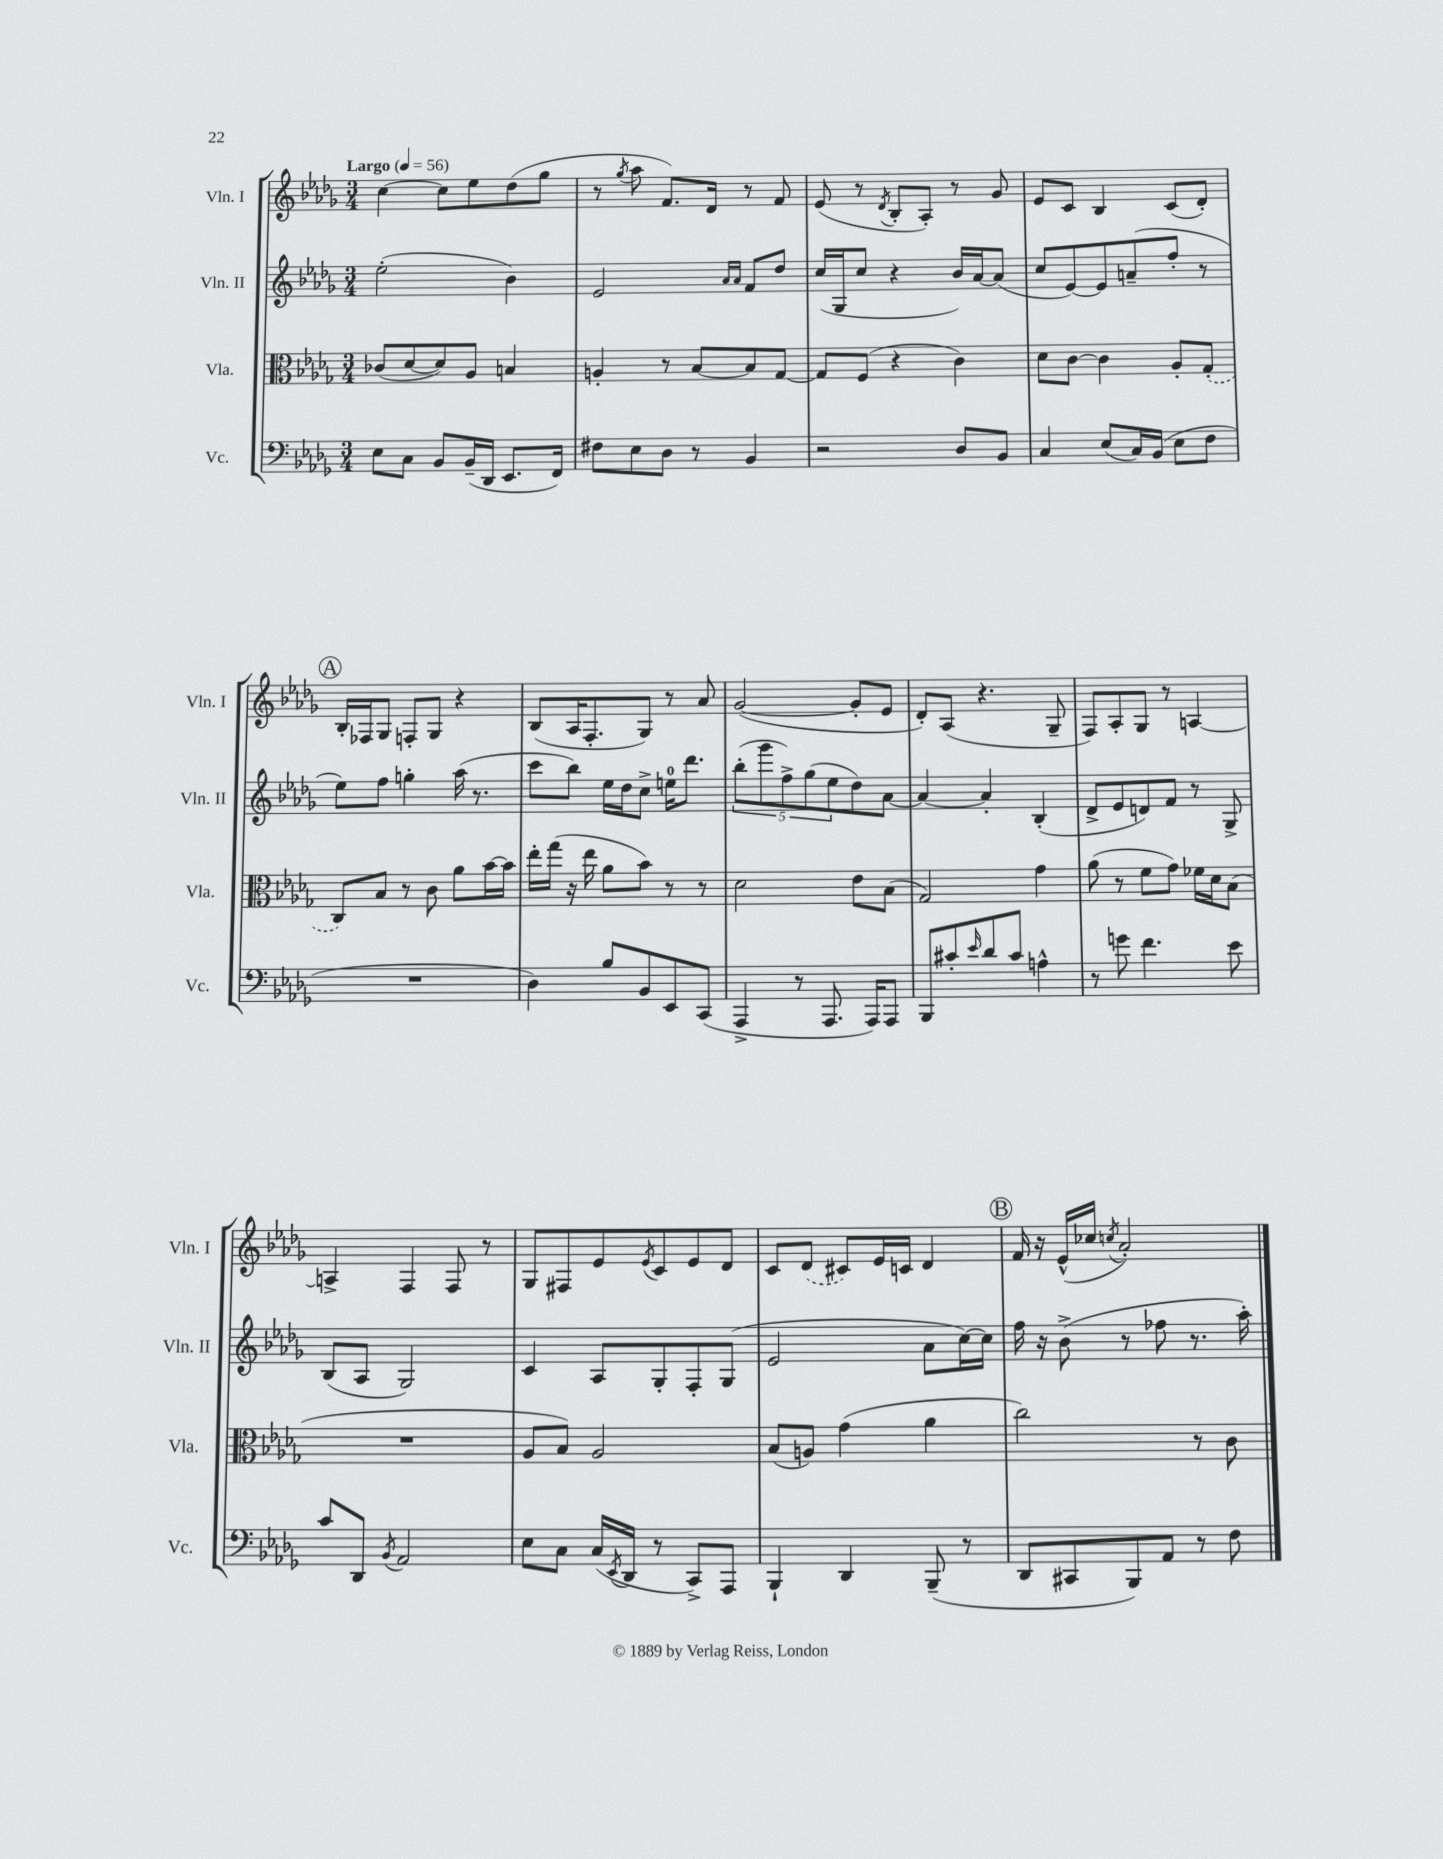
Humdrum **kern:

**kern	**kern	**kern	**kern
*staff4	*staff3	*staff2	*staff1
*clefF4	*clefC3	*clefG2	*clefG2
*k[b-e-a-d-g-]	*k[b-e-a-d-g-]	*k[b-e-a-d-g-]	*k[b-e-a-d-g-]
*M3/4	*M3/4	*M3/4	*M3/4
*MM56	*MM56	*MM56	*MM56
8E-\L	(8c-/L	(2ee-'\	[4cc\
8C\J	[8d-/	.	.
8BB-/L	8d-/])	.	8cc\]L
(16BB-~/L	8A-/J	.	8ee-\
16DD-/JJ	.	.	.
8.EE-/L	4B/	4b-\)	(8dd-\
.	.	.	8gg-\J
16FF/Jk)	.	.	.
=	=	=	=
8F#\L	4A'/	2e-/	8r
.	.	.	8qgg-/
8E-\	.	.	8aa-\
8D-\J	8r	.	8.f/L)
8r	[8B-/L	.	.
.	.	.	16d-/Jk
.	.	16qqa-/LL	.
.	.	16qqa-/JJ	.
4BB-/	8B-/]	8f/L	8r
.	[8G-/J	8dd-/J	8f/
=	=	=	=
2r	8G-/]L	(16cc/LL	(8e-/
.	.	16G-/J	.
.	(8F/J	8cc/J	8r
.	.	.	8qd-/
.	4r	4r	8B-'/L
.	.	.	8A-'/J)
8D-/L	4c\)	16b-/LL)	8r
.	.	[16a-/J	.
8BB-/J	.	(8a-/]J	8g-/
=	=	=	=
4C/	8d-\L	8cc/L	8e-/L
.	[8c\J	[8e-/)	8c/J
(8E-/L	4c\]	8e-/]	4B-/
16C/L)	.	(8a~/	.
(16BB-/JJ	.	.	.
8E-\L	8A-'/L	8ff'/J	(8c/L
8F\J	(8G-'/J	8r	8d-'/J)
=	=	=	=
2.r	8C/L)	8ee-\L)	16B-'/LL
.	.	.	16F-/J
.	8B-/J	8ff\J	8G-/J
.	8r	4gg'\	8F'/L
.	8c\	.	8G-/J
.	8a-\L	(16aa-\	4r
.	.	8.r	.
.	[16b-\L	.	.
.	16b-\]JJ	.	.
=	=	=	=
4D-\)	16ee-'\LL	8ccc\L	(8B-/L
.	(16gg-\JJ	.	.
.	16r	8bb-\J)	16A-/K
.	16ee-\	.	8.F'/
8B-/L	8a-\L	16ee-\LL	.
.	.	16dd-\J	.
8BB-/	8b-\J)	8cc^\J	8G-/J)
8EE-/	8r	16ee\LK	8r
.	.	8.ddd-\J	.
(8CC/J	8r	.	8a-/
=	=	=	=
4AAA-^/	2d-\	(10bb-'\L	([2g-/
.	.	10ggg-\	.
.	.	10ff^\)	.
8r	.	.	.
.	.	(10gg-\	.
8.AAA-/	.	.	.
.	.	10ee-\	.
.	8e-\L	8dd-\)	8g-'/]L
16AAA-/LK)	.	.	.
8AAA-/J	(8B-\J	[8a-\J	8e-/J
=	=	=	=
8BBB-/L	2G-/)	4a-/_	8d-'/L)
8c#'/	.	.	(8A-/J
16qqe-/	.	.	.
8d-/	.	4a-'/]	4.r
8c#/J	.	.	.
4A^^\	4g-\	(4B-'/	.
.	.	.	8G-~/
=	=	=	=
8r	(8a-\	8d-^/L	8F/L)
8g\	8r	8e-/	8A-'/
4.f\	8f\L	8d/)	8G-/J
.	8g-\J)	8f/J	8r
.	16f-\LL	8r	[4A/
.	16d-\J	.	.
8e-\	(8B-\J	8G-^/	.
=	=	=	=
8c/L	2.r	(8B-/L	4A^/]
8DD-/J	.	8A-/J	.
8qBB-/	.	.	.
2AA-/	.	2G-/)	4F/
.	.	.	8F/
.	.	.	8r
=	=	=	=
8E-\L	8A-/L	4c/	8G-/L
8C\J	8B-/J)	.	8F#/
(16C/LL	2A-/	8A-/L	8e-/
8qEE-/	.	.	.
16DD-/JJ	.	.	.
.	.	.	8qe-/
8r	.	8G-'/	8c/
8CC^/L)	.	8F'/	8e-/
8AAA-/J	.	(8G-/J	8d-/J
=	=	=	=
4BBB-`/	(8B-/L	2e-/	8c/L
.	8A/J)	.	(8d-/J
4DD-/	(4g-\	.	8c#/L)
.	.	.	16e-/L
.	.	.	16c/JJ
(8BBB-~/	4a-\	8a-\L	4d-/
8r	.	[16cc\L)	.
.	.	16cc\]JJ	.
=	=	=	=
8DD-/L	2cc\)	16ff\	16f/
.	.	16r	16r
8CC#/	.	(8b-^\	(16e-^^/LL
.	.	.	16cc-/JJ
.	.	.	8qcc/
8BBB-/)	.	8r	2a-'/)
8AA-/J	.	8ff-\	.
8r	8r	8.r	.
8F\	8c\	.	.
.	.	16aa-'\)	.
==	==	==	==
*-	*-	*-	*-
